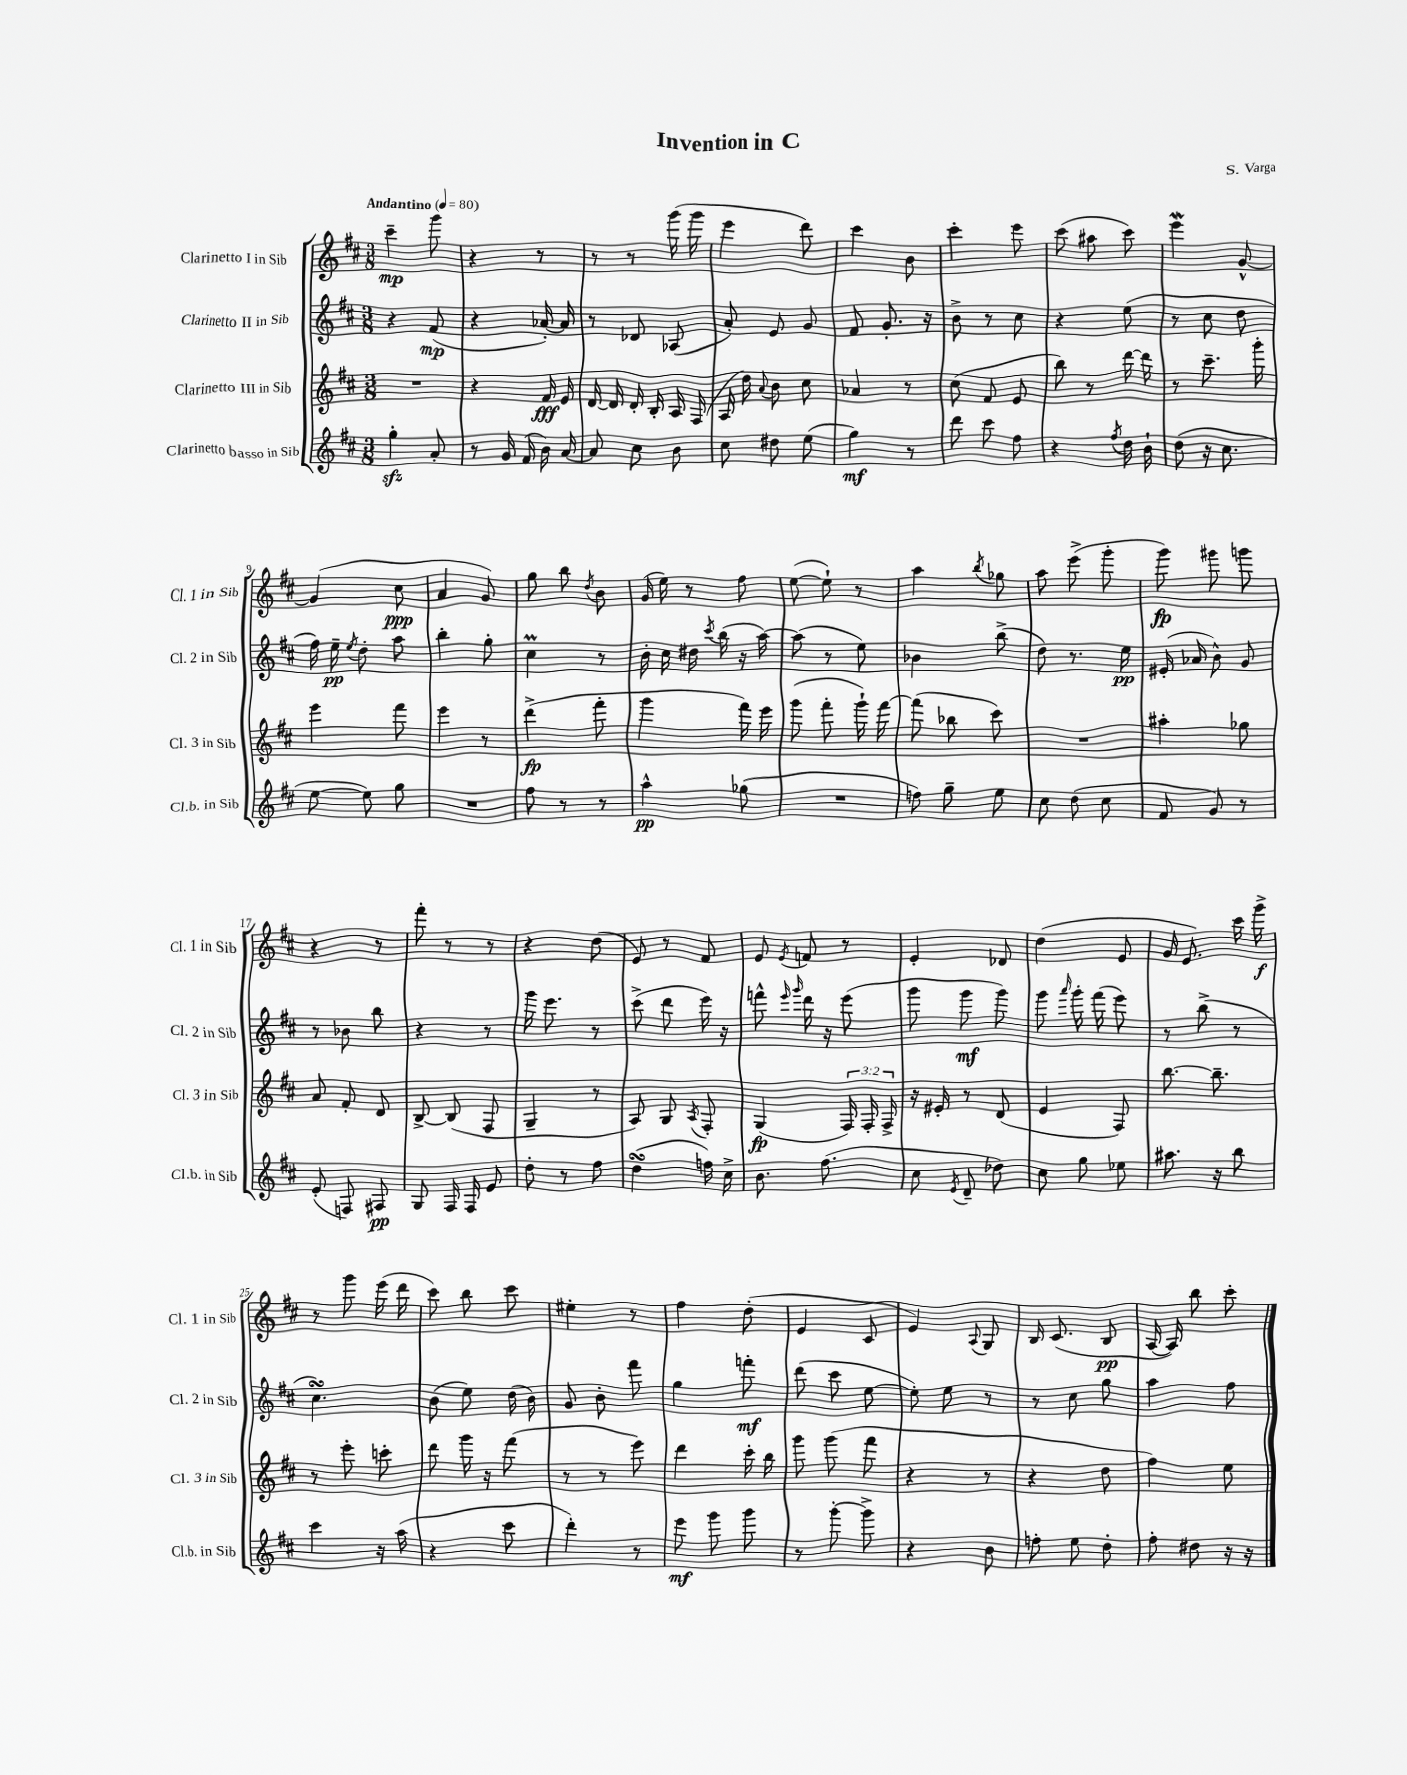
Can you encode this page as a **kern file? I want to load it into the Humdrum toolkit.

**kern	**dynam	**kern	**dynam	**kern	**dynam	**kern	**dynam
*part4	*part4	*part3	*part3	*part2	*part2	*part1	*part1
*staff4	*staff4	*staff3	*staff3	*staff2	*staff2	*staff1	*staff1
*I"Clarinetto basso in Sib	*	*I"Clarinetto III in Sib	*	*I"Clarinetto II in Sib	*	*I"Clarinetto I in Sib	*
*I'Cl.b. in Sib	*	*I'Cl. 3 in Sib	*	*I'Cl. 2 in Sib	*	*I'Cl. 1 in Sib	*
*clefG2	*	*clefG2	*	*clefG2	*	*clefG2	*
*k[f#c#]	*	*k[f#c#]	*	*k[f#c#]	*	*k[f#c#]	*
*M3/8	*	*M3/8	*	*M3/8	*	*M3/8	*
*MM80	*	*MM80	*	*MM80	*	*MM80	*
=1	=1	=1	=1	=1	=1	=1	=1
!	!	!	!	!	!	!LO:TX:a:B:t=Andantino	!
4ggzz'\	.	4.r	.	4r	.	4ccc#~\	mp
8a'/	.	.	.	(8f#/	mp	8ggg\	.
=2	=2	=2	=2	=2	=2	=2	=2
8r	.	4r	.	4r	.	4r	.
16g/	.	.	.	.	.	.	.
(16f#/	.	.	.	.	.	.	.
16b\)	.	16f#/	fff	[16a-X'/)	.	8r	.
[16a/	.	16e/	.	16a-/]	.	.	.
=3	=3	=3	=3	=3	=3	=3	=3
8a/]	.	[16d/	.	8r	.	8r	.
.	.	16d/]	.	.	.	.	.
8cc#\	.	16d'/	.	8d-X/	.	8r	.
.	.	16B'/	.	.	.	.	.
8b\	.	16A/	.	(8A-X/	.	(16ggg\	.
.	.	(16F#/	.	.	.	16ggg\	.
=4	=4	=4	=4	=4	=4	=4	=4
8cc#\	.	16A/	.	8a'/)	.	4eee\	.
.	.	16dd\)	.	.	.	.	.
.	.	8qqa/	.	.	.	.	.
8dd#X\	.	8b\	.	8e/	.	.	.
(8ee\	.	8cc#\	.	8g/	.	8ddd\)	.
=5	=5	=5	=5	=5	=5	=5	=5
4gg\)	mf	4a-X/	.	8f#/	.	4ccc#\	.
.	.	.	.	8.g'/	.	.	.
8r	.	8r	.	.	.	8b\	.
.	.	.	.	16r	.	.	.
=6	=6	=6	=6	=6	=6	=6	=6
8ddd\	.	(8cc#\	.	8b^\	.	4ccc#'\	.
8ccc#\	.	8f#/	.	8r	.	.	.
8ff#\	.	8e/	.	8cc#\	.	8eee\	.
=7	=7	=7	=7	=7	=7	=7	=7
4r	.	8bb\)	.	4r	.	(8ccc#\	.
.	.	8r	.	.	.	8aa#X\	.
8qff#/	.	.	.	.	.	.	.
16dd\	.	[16ddd\	.	(8ee\	.	8ccc#\)	.
16b`\	.	16ddd\]	.	.	.	.	.
=8	=8	=8	=8	=8	=8	=8	=8
(8dd\	.	8r	.	8r	.	4eeeW\	.
16r	.	8.ccc#~\	.	8cc#\	.	.	.
8.cc#\	.	.	.	.	.	.	.
.	.	.	.	8dd\	.	[8g^^/	.
.	.	16ggg'\	.	.	.	.	.
!!LO:LB:g=z
=9	=9	=9	=9	=9	=9	=9	=9
[8ee\	.	4eee\	.	16ff#\)	.	(4g/]	.
.	.	.	.	16ee~\	pp	.	.
.	.	.	.	8qee/	.	.	.
8ee\])	.	.	.	8dd'\	.	.	.
8gg\	.	8fff#\	.	8aa\	.	8cc#\	ppp
=10	=10	=10	=10	=10	=10	=10	=10
4.r	.	4eee\	.	4bb'\	.	4a/	.
.	.	8r	.	8gg'\	.	8g/)	.
=11	=11	=11	=11	=11	=11	=11	=11
8ff#\	.	(4ddd^\	fp	4cc#m\	.	8gg\	.
8r	.	.	.	.	.	8bb\	.
.	.	.	.	.	.	8qdd/	.
8r	.	8fff#'\	.	8r	.	8b\	.
=12	=12	=12	=12	=12	=12	=12	=12
4aa^^\	pp	4ggg\	.	16b'\	.	(16g/	.
.	.	.	.	16cc#\	.	16ee\)	.
.	.	.	.	16dd#X\	.	8r	.
.	.	.	.	8qccc#/	.	.	.
.	.	.	.	(16bb\	.	.	.
(8gg-X\	.	16fff#\)	.	16r	.	8ff#\	.
.	.	16eee\	.	[16aa\)	.	.	.
=13	=13	=13	=13	=13	=13	=13	=13
4.r	.	(8ggg\	.	(8aa\]	.	([8ee\	.
.	.	8fff#'\	.	8r	.	8ee`\])	.
.	.	16ggg`\)	.	8ee\)	.	8r	.
.	.	[16fff#\	.	.	.	.	.
=14	=14	=14	=14	=14	=14	=14	=14
8ffn\)	.	(8fff#\]	.	4b-X\	.	4aa\	.
8gg~\	.	8bb-X\	.	.	.	.	.
.	.	.	.	.	.	8qbb/	.
8ee\	.	8ccc#\)	.	(8bb^\	.	8gg-X\	.
=15	=15	=15	=15	=15	=15	=15	=15
8cc#\	.	4.r	.	8dd\)	.	8aa\	.
(8dd\	.	.	.	8.r	.	(8eee^\	.
8cc#\	.	.	.	.	.	8ggg'\	.
.	.	.	.	16ee\	pp	.	.
=16	=16	=16	=16	=16	=16	=16	=16
8f#/	.	4aa#X'\	.	(16e#X'/	.	8ggg\)	fp
.	.	.	.	16a-X/	.	.	.
8g/)	.	.	.	8b^^\)	.	8ggg#X\	.
8r	.	8gg-X\	.	8g/	.	8gggn\	.
!!LO:LB:g=z
=17	=17	=17	=17	=17	=17	=17	=17
(8e'/	.	8a/	.	8r	.	4r	.
8Fn/)	.	8f#'/	.	8b-X\	.	.	.
8F#X/	pp	8d/	.	8bb\	.	8r	.
=18	=18	=18	=18	=18	=18	=18	=18
8G/	.	[8B^/	.	4r	.	8fff#'\	.
16F#/	.	(8B/]	.	.	.	8r	.
16F#/	.	.	.	.	.	.	.
8e/	.	8F#/	.	8r	.	8r	.
=19	=19	=19	=19	=19	=19	=19	=19
8dd'\	.	4G~/	.	16ggg\	.	4r	.
.	.	.	.	8.eee\	.	.	.
8r	.	.	.	.	.	.	.
8ff#\	.	8r	.	8r	.	(8dd\	.
=20	=20	=20	=20	=20	=20	=20	=20
(4ddsSSs\	.	8A/)	.	(8ccc#^\	.	8e/)	.
.	.	8G/	.	8ddd\	.	8r	.
.	.	8qA/	.	.	.	.	.
16ffn\)	.	8F#'/	.	16eee\)	.	8f#/	.
16cc#^\	.	.	.	16r	.	.	.
=21	=21	=21	=21	=21	=21	=21	=21
8.b\	.	(4G/	fp	8fffn^^\	.	8e/	.
.	.	.	.	16qqeee/	.	.	.
.	.	.	.	16qqggg/	.	8qe/	.
.	.	.	.	16ddd\	.	8fn/	.
(8.ff#\	.	.	.	16r	.	.	.
.	.	24F#/)	.	(8eee\	.	8r	.
.	.	24F#'/	.	.	.	.	.
.	.	24F#^/	.	.	.	.	.
=22	=22	=22	=22	=22	=22	=22	=22
8cc#\	.	16r	.	8ggg\	.	4e'/	.
.	.	16e#X'/	.	.	.	.	.
8qe/	.	.	.	.	.	.	.
8d~/	.	8r	.	8ggg\	mf	.	.
8dd-X\)	.	(8d/	.	8ggg\)	.	8d-X/	.
=23	=23	=23	=23	=23	=23	=23	=23
8cc#\	.	4e/	.	8ggg\	.	(4dd\	.
.	.	.	.	16qqaaa/	.	.	.
8gg\	.	.	.	16ggg'\	.	.	.
.	.	.	.	(16fff#\	.	.	.
8ee-X\	.	8F#/)	.	8eee\)	.	8e/	.
=24	=24	=24	=24	=24	=24	=24	=24
8.aa#X\	.	[8.bb\	.	8r	.	16g/	.
.	.	.	.	.	.	8.e/)	.
.	.	.	.	(8bb^\	.	.	.
16r	.	8.bb~\]	.	.	.	.	.
8bb\	.	.	.	8r	.	16ccc#\	.
.	.	.	.	.	.	16ggg^\	f
!!LO:LB:g=z
=25	=25	=25	=25	=25	=25	=25	=25
4ccc#\	.	8r	.	4.cc#sSsS\)	.	8r	.
.	.	8eee'\	.	.	.	8ggg\	.
16r	.	8cccn'\	.	.	.	(16eee\	.
(16aa\	.	.	.	.	.	16ddd\	.
=26	=26	=26	=26	=26	=26	=26	=26
4r	.	8ddd\	.	(8b\	.	8ccc#\)	.
.	.	16ggg\	.	8ee\)	.	8bb\	.
.	.	16r	.	.	.	.	.
8ccc#\	.	(8fff#\	.	(16dd\	.	8ccc#\	.
.	.	.	.	16b\)	.	.	.
=27	=27	=27	=27	=27	=27	=27	=27
4ddd'\)	.	8r	.	8g/	.	4ee#X'\	.
.	.	8r	.	8b'\	.	.	.
8r	.	8eee\)	.	8fff#\	.	8r	.
=28	=28	=28	=28	=28	=28	=28	=28
8eee\	mf	4ddd\	.	4gg\	.	4ff#\	.
8ggg\	.	.	.	.	.	.	.
8ggg\	.	16ccc#'\	.	8fffn'\	mf	(8dd'\	.
.	.	16bb\	.	.	.	.	.
=29	=29	=29	=29	=29	=29	=29	=29
8r	.	8ggg\	.	(8ddd\	.	4e/	.
[8ggg'\	.	(8ggg\	.	8ccc#\	.	.	.
8ggg^\]	.	8fff#\	.	[8ee\	.	8c#/	.
=30	=30	=30	=30	=30	=30	=30	=30
4r	.	4r	.	8ee'\])	.	4e/)	.
.	.	.	.	8ee\	.	.	.
.	.	.	.	.	.	8qqA/	.
8b\	.	8r	.	8r	.	8G/	.
=31	=31	=31	=31	=31	=31	=31	=31
8ffn'\	.	4r	.	8r	.	16B/	.
.	.	.	.	.	.	(8.c#/	.
8ee\	.	.	.	8cc#\	.	.	.
8dd'\	.	8dd\	.	8gg\	.	8B/	pp
=32	=32	=32	=32	=32	=32	=32	=32
8ff#'\	.	4ff#\)	.	4aa\	.	[16A/	.
.	.	.	.	.	.	16A/])	.
8dd#X\	.	.	.	.	.	8bb\	.
16r	.	8ee\	.	8ff#\	.	8ccc#'\	.
16r	.	.	.	.	.	.	.
==	==	==	==	==	==	==	==
*-	*-	*-	*-	*-	*-	*-	*-
